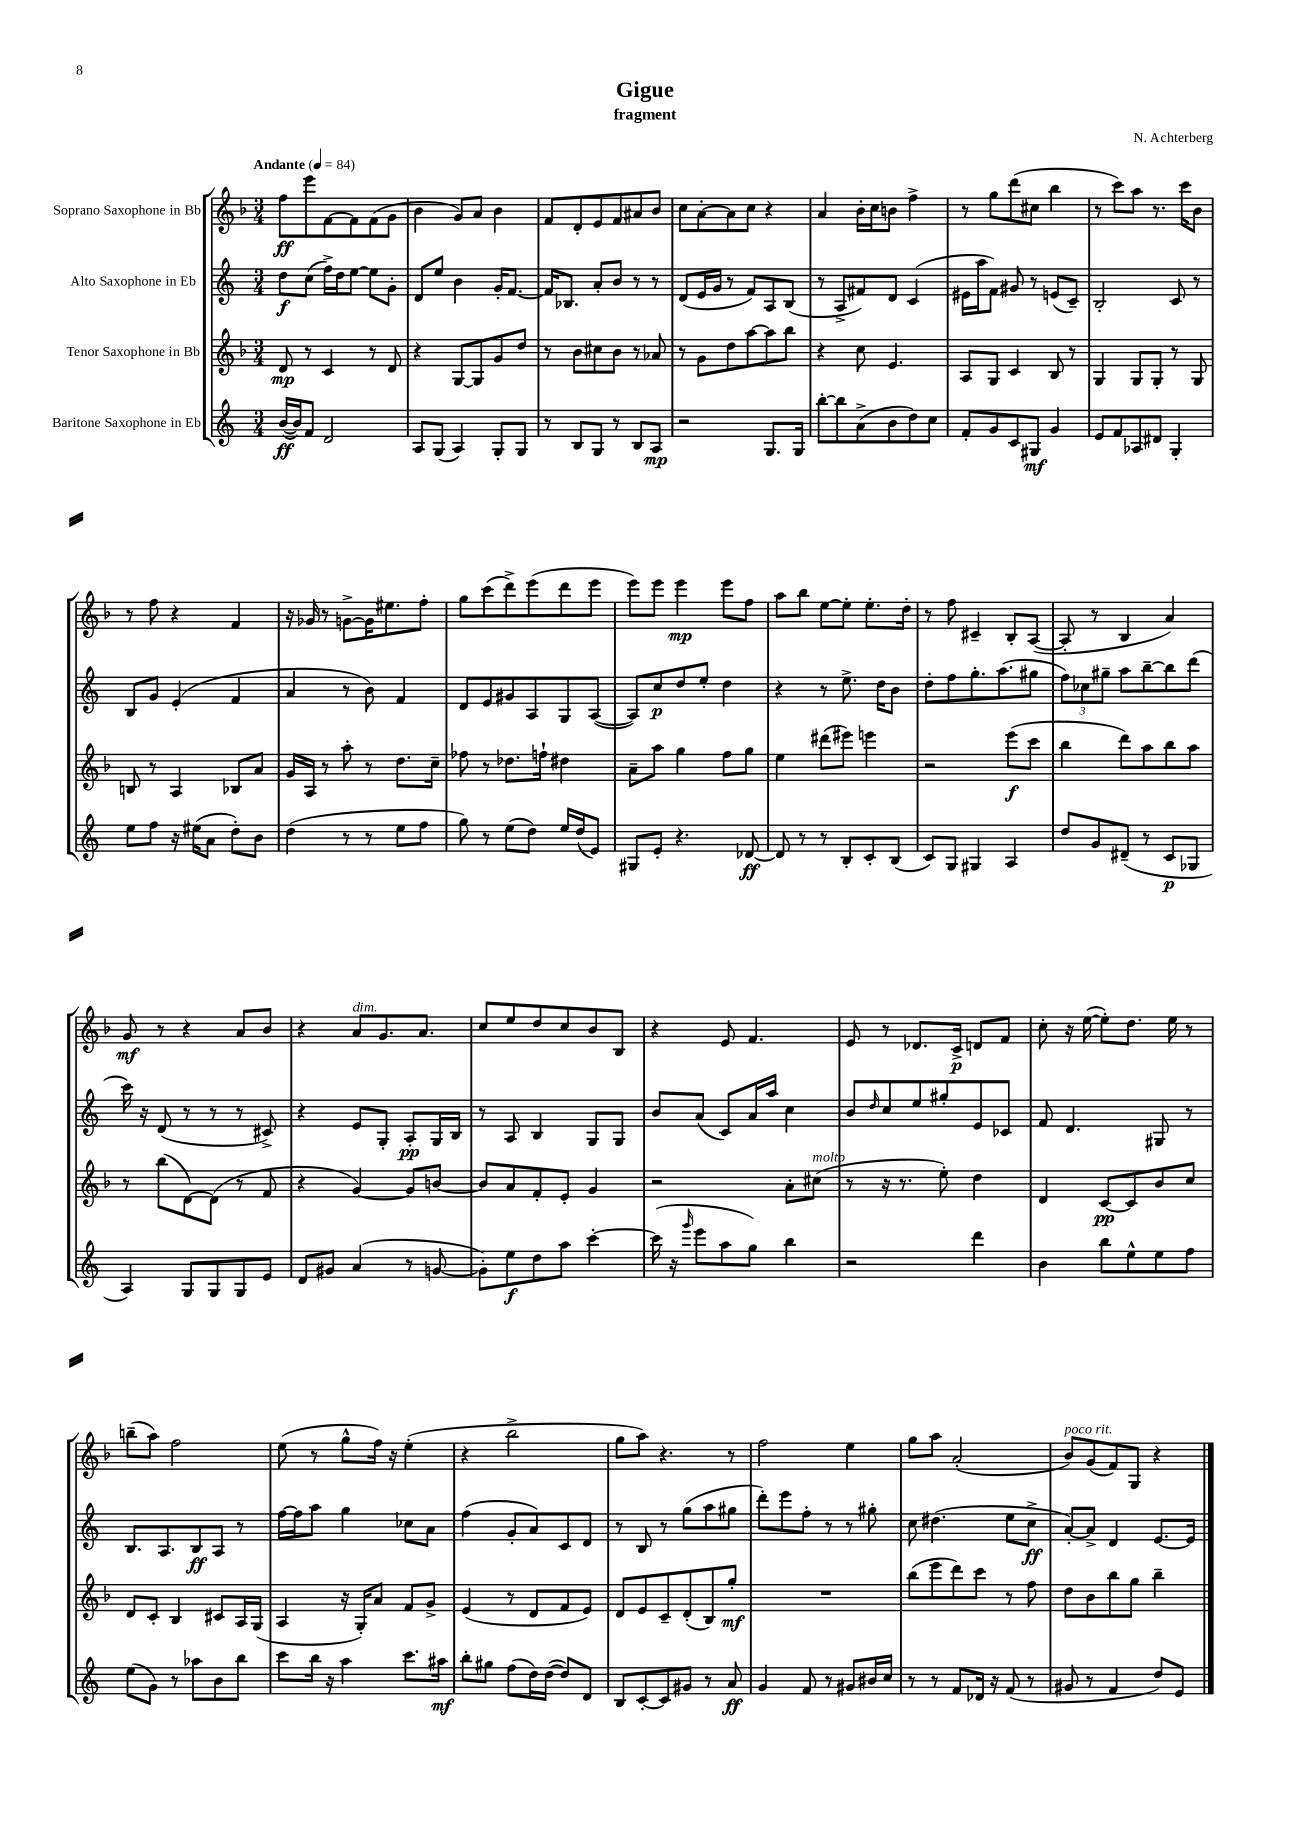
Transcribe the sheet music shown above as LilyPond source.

\header { title = "Gigue" composer = "N. Achterberg" subtitle = "fragment" }
<<
\new StaffGroup <<
\new Staff = "s0" \with { instrumentName = "Soprano Saxophone in Bb" } {
    \clef treble \key f \major \numericTimeSignature \time 3/4 \tempo "Andante" 4 = 84
    f''8\ff e'''8 f'8~ f'8 f'8( g'8 |
    bes'4 g'8) a'8 bes'4 |
    f'8 d'8-. e'8 f'8 ais'8 bes'8 |
    c''8 a'8~-. a'8 c''8 r4 |
    a'4 bes'16-. c''16 b'8 f''4-> |
    r8 g''8 d'''8( cis''8 bes''4 |
    r8 c'''8) a''8 r8. c'''16 bes'8 |
    r8 f''8 r4 f'4 |
    r16 ges'16 r8 g'8~-> g'16 eis''8. f''8-. |
    g''8 c'''8( d'''8->) e'''8( d'''8 e'''8 |
    e'''8) e'''8 e'''4\mp e'''8 f''8 |
    a''8 bes''8 e''8~ e''8-. e''8.-. d''16-. |
    r8 f''8 cis'4-- bes8-. a8~( |
    a8-. r8 bes4 a'4) |
    g'8\mf r8 r4 a'8 bes'8 |
    r4 a'8^\markup { \italic "dim." } g'8. a'8. |
    c''8 e''8 d''8 c''8 bes'8 bes8 |
    r4 e'8 f'4. |
    e'8 r8 des'8. c'16->\p d'8 f'8 |
    c''8-. r16 e''16~( e''8-.) d''8. e''16 r8 |
    b''8--( a''8) f''2 |
    e''8( r8 g''8-^ f''16) r16 e''4-.( |
    r4 bes''2-> |
    g''8 a''8) r4. r8 |
    f''2 e''4 |
    g''8 a''8 a'2-.( |
    bes'8^\markup { \italic "poco rit." }) g'8( f'8) g8 r4 \bar "|." |
}
\new Staff = "s1" \with { instrumentName = "Alto Saxophone in Eb" } {
    \clef treble \key c \major \numericTimeSignature \time 3/4
    d''8\f c''8( f''16->) d''16 e''8~ e''8 g'8-. |
    d'8 e''8 b'4 g'16-. f'8.~ |
    f'16 bes8. a'8-. b'8 r8 r8 |
    d'8( e'16 g'16 r8 f'8) a8 b8( |
    r8 a8-> fis'8) d'8 c'4( |
    eis'16 a''16 f'8) gis'8 r8 e'8( c'8--) |
    b2-. c'8 r8 |
    b8 g'8 e'4-.( f'4 |
    a'4 r8 b'8) f'4 |
    d'8 e'8 gis'8 a8 g8 a8~( |
    a8) c''8\p d''8 e''8-. d''4 |
    r4 r8 e''8.-> d''16 b'8 |
    d''8-. f''8 g''8.-. a''8.( gis''8 |
    \tuplet 3/2 { f''8) ces''8 gis''8-- } a''8 b''8~-- b''8 d'''8( |
    c'''16) r16 d'8( r8 r8 r8 cis'8->) |
    r4 e'8 g8-. a8-.\pp g16 b16 |
    r8 a8 b4 g8 g8 |
    b'8 a'8( c'8) a'16 a''16 c''4 |
    b'8 \grace { d''16 } c''8 e''8 gis''8-. e'8 ces'8 |
    f'8 d'4. gis8 r8 |
    b8. a8. b8\ff a8 r8 |
    f''16~ f''16 a''8 g''4 ces''8 a'8 |
    f''4( g'8-. a'8) c'8 d'8 |
    r8 b8 r8 g''8( a''8 gis''8 |
    d'''8-.) e'''8 f''8-. r8 r8 gis''8-. |
    c''8 dis''4.( e''8 c''8->\ff |
    a'8~-.) a'8-> d'4 e'8.~ e'16 \bar "|." |
}
\new Staff = "s2" \with { instrumentName = "Tenor Saxophone in Bb" } {
    \clef treble \key f \major \numericTimeSignature \time 3/4
    d'8\mp r8 c'4 r8 d'8 |
    r4 g8~ g8 g'8 d''8 |
    r8 bes'8 cis''8 bes'8 r8 aes'8 |
    r8 g'8 d''8 a''8~ a''8 bes''8 |
    r4 c''8 e'4. |
    a8 g8 c'4 bes8 r8 |
    g4 g8 g8-. r8 g8 |
    b8 r8 a4 bes8 a'8 |
    g'16 a16 r8 a''8-. r8 d''8. c''16-- |
    fes''8 r8 des''8. f''16-! dis''4 |
    a'8-- a''8 g''4 f''8 g''8 |
    e''4 dis'''8( eis'''8) e'''4 |
    r2 e'''8\f( c'''8 |
    bes''4 d'''8) a''8 bes''8 a''8 |
    r8 bes''8( d'8~) d'8( r8 f'8 |
    r4 g'4~) g'8 b'8~ |
    b'8 a'8 f'8-. e'8-. g'4 |
    r2 a'8-. cis''8^\markup { \italic "molto" }( |
    r8 r16 r8. e''8-.) d''4 |
    d'4 c'8~\pp c'8 bes'8 c''8 |
    d'8 c'8-. bes4 cis'8 a16 g16( |
    a4 r16 g16-.) a'8 f'8 g'8-> |
    e'4( r8 d'8 f'8 e'8) |
    d'8 e'8 c'8-- d'8-.( bes8) g''8-.\mf |
    R2. |
    bes''8( e'''8 d'''8) c'''8 r8 f''8 |
    d''8 bes'8 bes''8 g''8 bes''4-- \bar "|." |
}
\new Staff = "s3" \with { instrumentName = "Baritone Saxophone in Eb" } {
    \clef treble \key c \major \numericTimeSignature \time 3/4
    b'16~\ff( b'16) f'8 d'2 |
    a8 g8( a4) g8-. g8 |
    r8 b8 g8 r8 b8 a8\mp |
    r2 g8. g16 |
    b''8~-. b''8 a'8->( b'8 d''8) c''8 |
    f'8-. g'8 c'8 gis8\mf g'4 |
    e'8 f'8 aes8 dis'8 g4-. |
    e''8 f''8 r16 eis''16( a'8 d''8-.) b'8 |
    d''4( r8 r8 e''8 f''8 |
    g''8) r8 e''8( d''8) e''16 d''16( e'8) |
    gis8 e'8-. r4. des'8~\ff |
    des'8 r8 r8 b8-. c'8-. b8( |
    c'8) g8 gis4 a4 |
    d''8 g'8 dis'8--( r8 c'8\p ges8 |
    a4) g8 g8 g8 e'8 |
    d'8 gis'8 a'4( r8 g'8~ |
    g'8-.) e''8\f d''8 a''8 c'''4~-. |
    c'''16( r16 \grace { g'''16 } e'''8 a''8 g''8) b''4 |
    r2 d'''4 |
    b'4 b''8 e''8-^ e''8 f''8 |
    e''8( g'8) r8 aes''8 b'8 b''8 |
    c'''8 b''16 r16 a''4 c'''8. ais''16\mf |
    b''8-. gis''8 f''8( d''16) d''16~( d''8) d'8 |
    b8 c'8~-. c'8 gis'8 r8 a'8\ff |
    g'4 f'8 r8 gis'8 bis'16 c''16 |
    r8 r8 f'8 des'16 r16 f'8( r8 |
    gis'8 r8 f'4 d''8) e'8 \bar "|." |
}
>>
>>
\layout { \context { \Score \remove "Bar_number_engraver" } }
